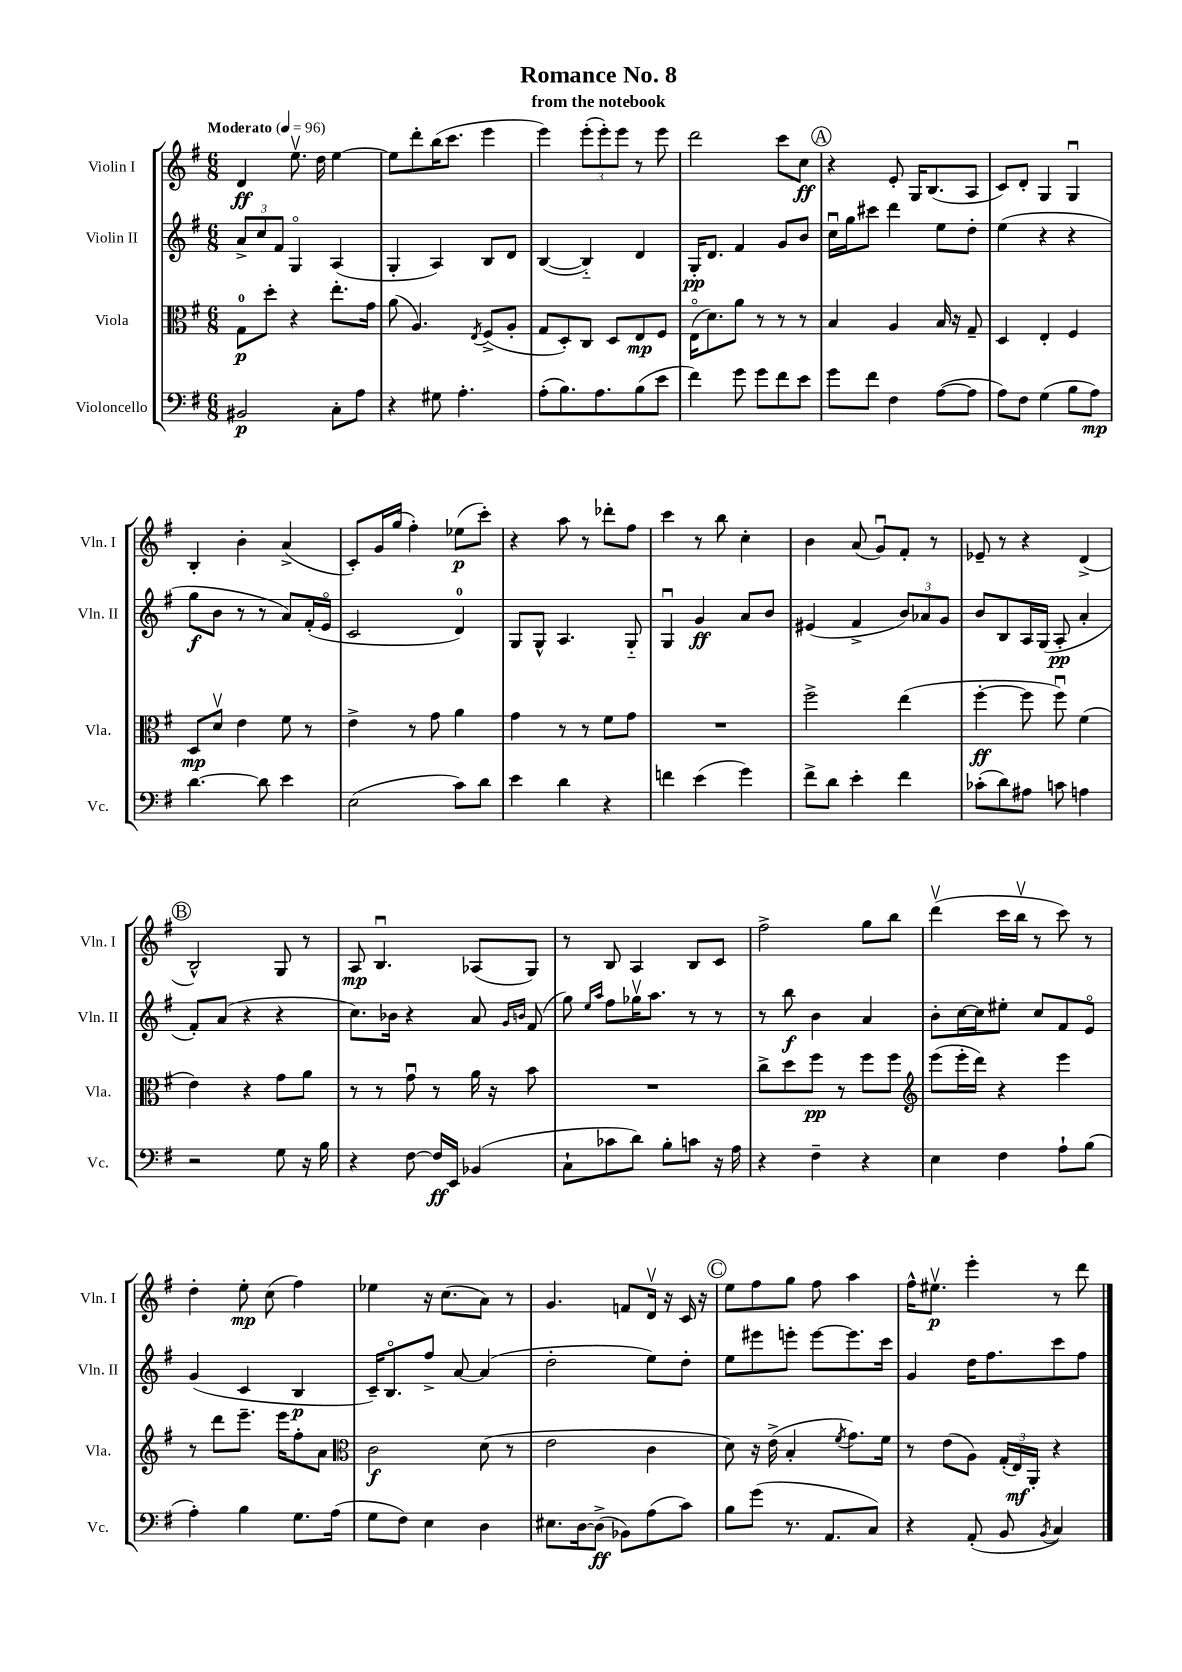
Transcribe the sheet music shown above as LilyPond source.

\header { title = "Romance No. 8" subtitle = "from the notebook" }
<<
\new StaffGroup <<
\new Staff = "s0" \with { instrumentName = "Violin I" shortInstrumentName = "Vln. I" } {
    \clef treble \key g \major \numericTimeSignature \time 6/8 \tempo "Moderato" 4 = 96
    d'4\ff e''8.\upbow d''16 e''4~ |
    e''8 d'''8-. b''16( c'''8. e'''4 |
    e'''4) \tuplet 3/2 { e'''8-.( e'''8-.) e'''8 } r8 e'''8 |
    d'''2 c'''8 c''8\ff |
    \mark \markup { \circle "A" } r4 e'8-. g16 b8.( a8 |
    c'8) d'8-. g4 g4\downbow |
    b4-. b'4-. a'4->( |
    c'8-.) g'16 g''16( fis''4-.) ees''8\p( c'''8-.) |
    r4 a''8 r8 des'''8-. fis''8 |
    c'''4 r8 b''8 c''4-. |
    b'4 a'8( g'8\downbow) fis'8-. r8 |
    ees'8-- r8 r4 d'4->( |
    \mark \markup { \circle "B" } b2-^) g8 r8 |
    a8\mp b4.\downbow aes8( g8) |
    r8 b8 a4 b8 c'8 |
    fis''2-> g''8 b''8 |
    d'''4\upbow( c'''16 b''16\upbow r8 c'''8) r8 |
    d''4-. e''8-.\mp c''8( fis''4) |
    ees''4 r16 c''8.( a'8) r8 |
    g'4. f'8 d'16\upbow r16 c'16 r16 |
    \mark \markup { \circle "C" } e''8 fis''8 g''8 fis''8 a''4 |
    fis''16-^ eis''8.\upbow\p e'''4-. r8 d'''8 \bar "|." |
}
\new Staff = "s1" \with { instrumentName = "Violin II" shortInstrumentName = "Vln. II" } {
    \clef treble \key g \major \numericTimeSignature \time 6/8
    \tuplet 3/2 { a'8-> c''8 fis'8 } g4\flageolet a4( |
    g4-. a4) b8 d'8 |
    b4~( b4-_) d'4 |
    g16-.\pp d'8. fis'4 g'8 b'8 |
    \mark \markup { \circle "A" } c''16\downbow g''16 cis'''8 d'''4 e''8 d''8-. |
    e''4( r4 r4 |
    g''8\f b'8 r8 r8 a'8) fis'16-.( e'16\flageolet |
    c'2 d'4-0) |
    g8 g8-^ a4. g8-_ |
    g4\downbow g'4\ff a'8 b'8 |
    eis'4( fis'4-> \tuplet 3/2 { b'8) aes'8 g'8 } |
    b'8 b8 a16 g16( a8-.\pp a'4-. |
    \mark \markup { \circle "B" } fis'8-.) a'8( r4 r4 |
    c''8.) bes'16 r4 a'8 \grace { g'16 b'16 } fis'8( |
    g''8) \grace { e''16 a''16 } fis''8 ges''16\upbow a''8. r8 r8 |
    r8 b''8\f b'4 a'4 |
    b'8-. c''16~ c''16 eis''8-. c''8 fis'8 e'8\flageolet |
    g'4( c'4 b4\p |
    c'16--) b8.\flageolet fis''8-> a'8~ a'4( |
    d''2-. e''8) d''8-. |
    \mark \markup { \circle "C" } e''8 eis'''8 e'''8-. e'''8~ e'''8. c'''16 |
    g'4 d''16 fis''8. c'''8 fis''8 \bar "|." |
}
\new Staff = "s2" \with { instrumentName = "Viola" shortInstrumentName = "Vla." } {
    \clef alto \key g \major \numericTimeSignature \time 6/8
    g8-0\p d''8-. r4 e''8.-. g'16 |
    a'8( a4.) \acciaccatura { e8 } fis8->( a8-. |
    g8 d8-.) c8 d8 e8\mp fis8 |
    e16\flageolet( d'8.) a'8 r8 r8 r8 |
    \mark \markup { \circle "A" } b4 a4 b16 r16 g8-- |
    d4 e4-. fis4 |
    d8\mp d'8\upbow e'4 fis'8 r8 |
    e'4-> r8 g'8 a'4 |
    g'4 r8 r8 fis'8 g'8 |
    R2. |
    fis''2-> e''4( |
    fis''4~-.\ff fis''8 fis''8\downbow) fis'4( |
    \mark \markup { \circle "B" } e'4) r4 g'8 a'8 |
    r8 r8 g'8\downbow r8 a'16 r16 b'8 |
    R2. |
    c''8-> d''8 fis''8\pp r8 fis''8 fis''8 |
    \clef treble e'''8( e'''16-. d'''16) r4 e'''4 |
    r8 d'''8 e'''8.-- e'''16 fis''8-. a'8 |
    \clef alto c'2\f d'8( r8 |
    e'2 c'4 |
    \mark \markup { \circle "C" } d'8) r16 e'16->( b4-. \acciaccatura { fis'8 } g'8.) fis'16 |
    r8 e'8( a8) \tuplet 3/2 { g16-.( e16\mf) a,16-. } r4 \bar "|." |
}
\new Staff = "s3" \with { instrumentName = "Violoncello" shortInstrumentName = "Vc." } {
    \clef bass \key g \major \numericTimeSignature \time 6/8
    bis,2\p c8-. a8 |
    r4 gis8 a4.-. |
    a8-.( b8.) a8. b8( e'8 |
    fis'4) g'8 g'8 fis'8 e'8 |
    \mark \markup { \circle "A" } g'8 fis'8 fis4 a8~( a8 |
    a8) fis8 g4( b8 a8\mp) |
    d'4.~ d'8 e'4 |
    e2( c'8) d'8 |
    e'4 d'4 r4 |
    f'4 e'4( g'4) |
    fis'8-> d'8 e'4-. fis'4 |
    ces'8-.( d'8) ais8 c'8 a4 |
    \mark \markup { \circle "B" } r2 g8 r16 b16 |
    r4 fis8~ fis16\ff e,16 bes,4( |
    c8-! ces'8 d'8) b8-. c'8 r16 a16 |
    r4 fis4-- r4 |
    e4 fis4 a8-! b8( |
    a4-.) b4 g8. a16( |
    g8 fis8) e4 d4 |
    eis8. d16~ d8->\ff( bes,8) a8( c'8) |
    \mark \markup { \circle "C" } b8 g'8( r8. a,8. c8) |
    r4 a,8-.( b,8 \acciaccatura { b,8 } c4) \bar "|." |
}
>>
>>
\layout { \context { \Score \remove "Bar_number_engraver" } }
